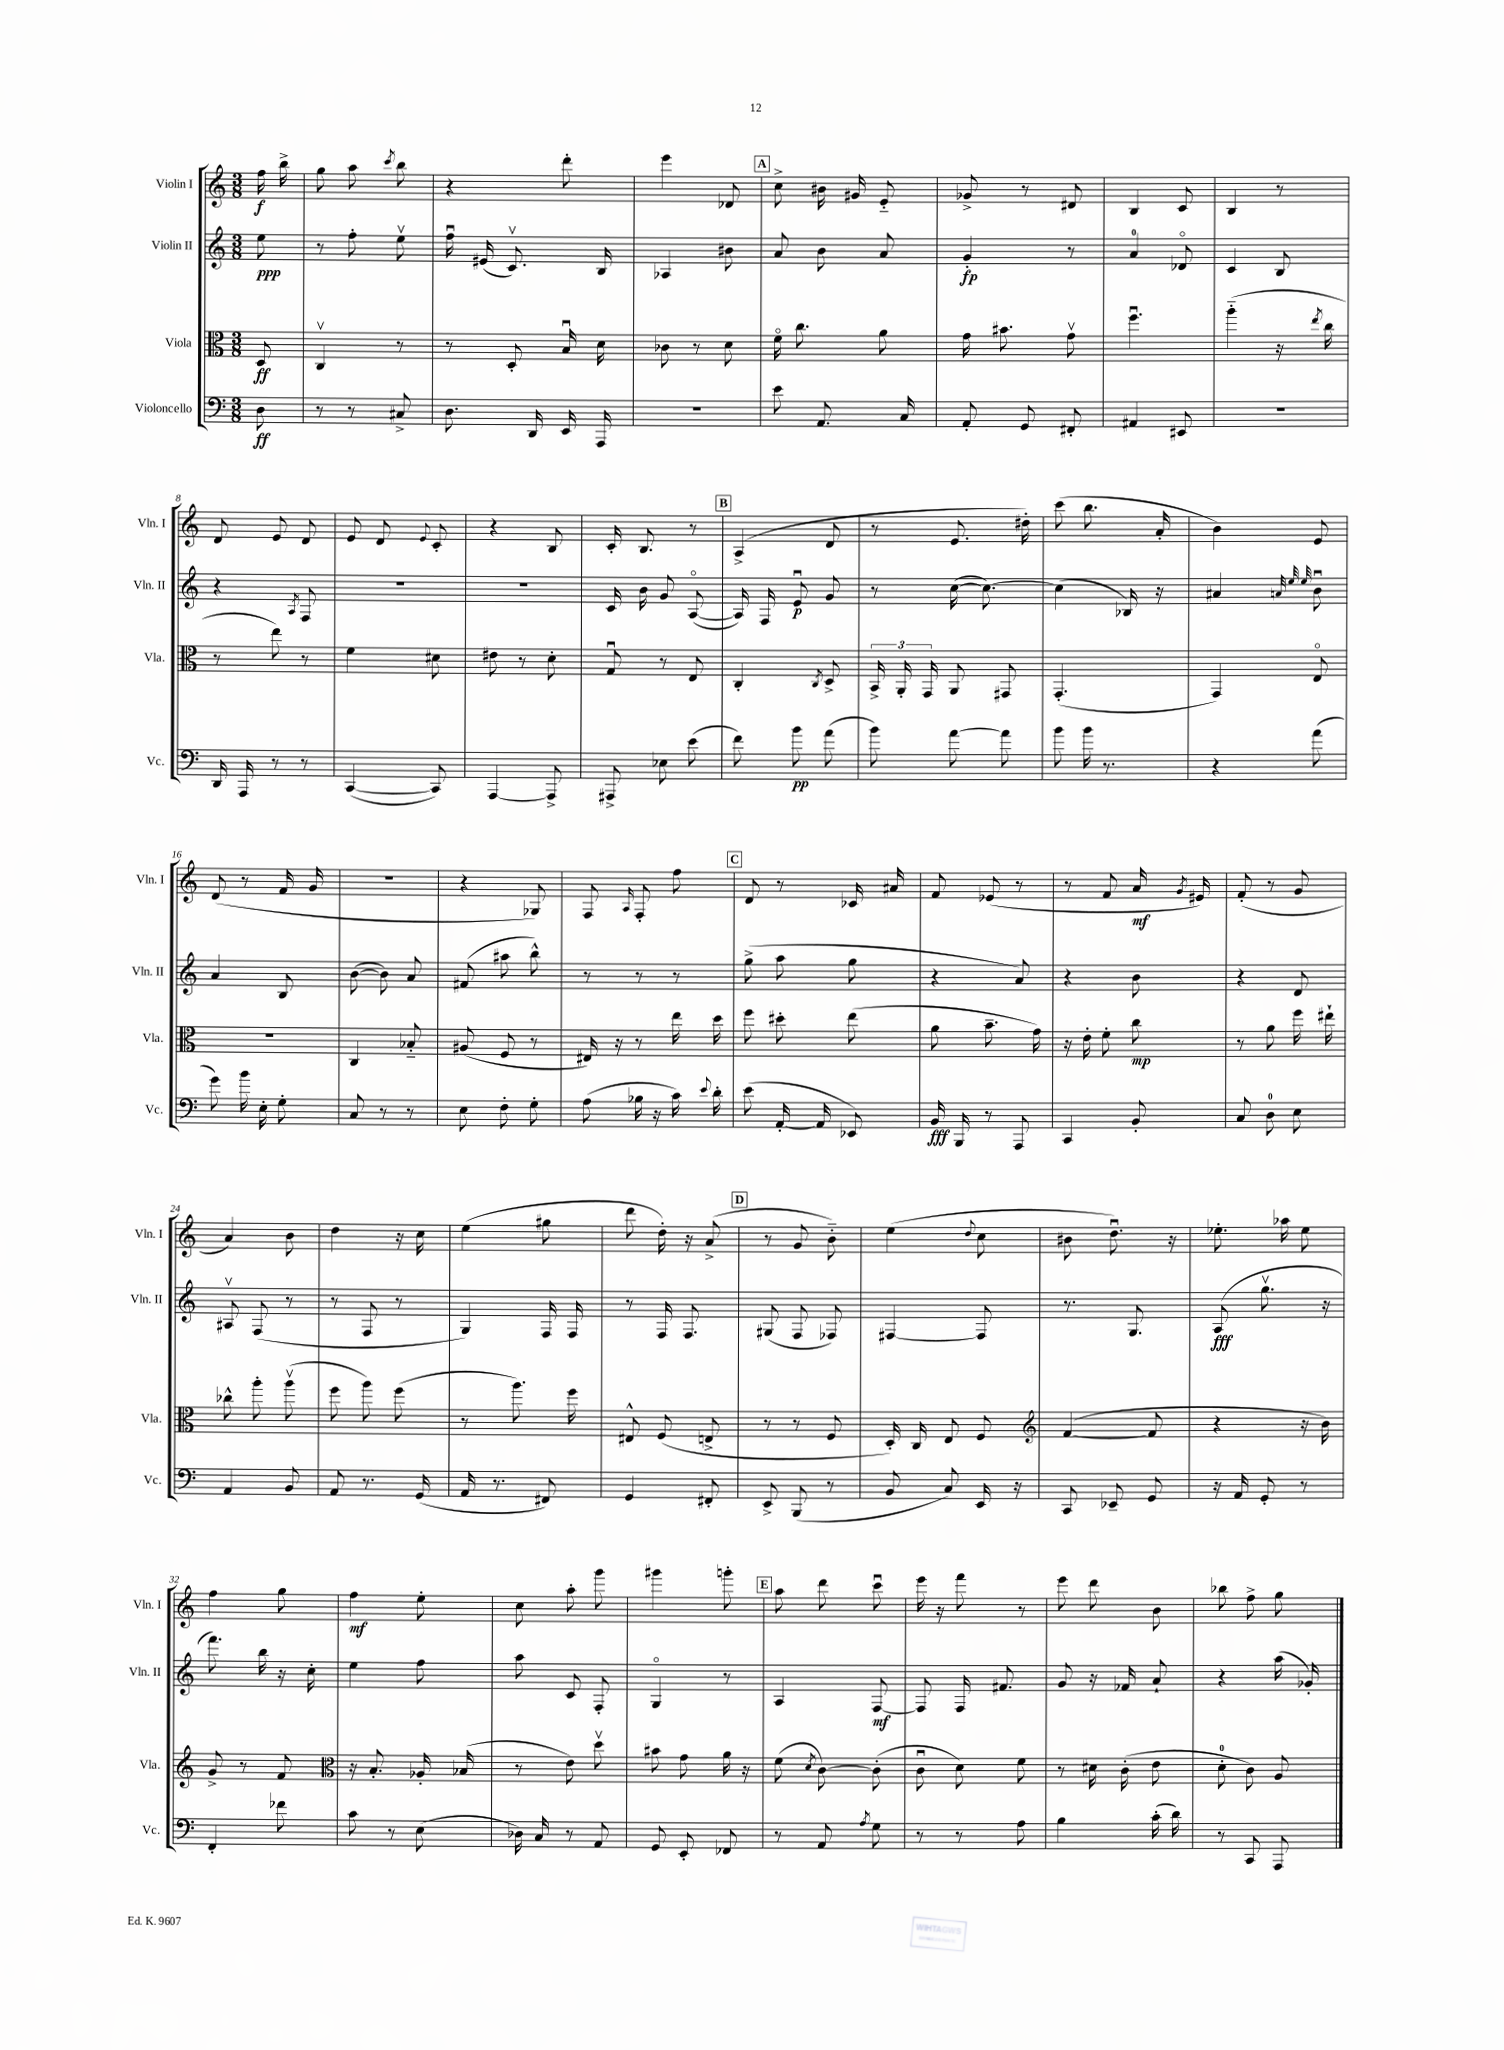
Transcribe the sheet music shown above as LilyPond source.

<<
\new StaffGroup <<
\new Staff = "s0" \with { instrumentName = "Violin I" shortInstrumentName = "Vln. I" } {
    \clef treble \key c \major \numericTimeSignature \time 3/8 \partial 8
    \autoBeamOff f''16\f b''16-> |
    g''8 a''8 \acciaccatura { c'''8 } b''8 |
    r4 d'''8-. |
    e'''4 des'8 |
    \mark \markup { \box "A" } c''8-> bis'16 gis'16 e'8-_ |
    ges'8-> r8 dis'8 |
    b4 c'8 |
    b4 r8 |
    d'8 e'8 d'8 |
    e'8 d'8 \appoggiatura { e'8 } c'8-. |
    r4 b8 |
    c'16-. b8. r8 |
    \mark \markup { \box "B" } a4->( d'8 |
    r8 e'8. dis''16-.) |
    c'''8( b''8. a'16-. |
    b'4) e'8 |
    d'8( r8 f'16 g'16 |
    R4. |
    r4 ges8) |
    f8 \grace { a16 } f8-. f''8 |
    \mark \markup { \box "C" } d'8 r8 ces'16 ais'16 |
    f'8 ees'8( r8 |
    r8 f'8 a'16\mf \acciaccatura { g'8 } eis'16) |
    f'8-.( r8 g'8 |
    a'4) b'8 |
    d''4 r16 c''16 |
    e''4( gis''8 |
    d'''8 d''16-.) r16 a'8->( |
    \mark \markup { \box "D" } r8 g'8 b'8-_) |
    e''4( \appoggiatura { d''8 } c''8 |
    bis'8 d''8.\downbow) r16 |
    ees''8.-. aes''16 ees''8 |
    f''4 g''8 |
    f''4\mf e''8-. |
    c''8 a''8-. g'''8 |
    gis'''4 g'''8-. |
    \mark \markup { \box "E" } a''8 d'''8 c'''8\downbow |
    e'''16 r16 f'''8 r8 |
    e'''8 d'''8 b'8 |
    bes''8 f''8-> g''8 \bar "|." |
}
\new Staff = "s1" \with { instrumentName = "Violin II" shortInstrumentName = "Vln. II" } {
    \clef treble \key c \major \numericTimeSignature \time 3/8 \partial 8
    \autoBeamOff e''8\ppp |
    r8 f''8-. e''8\upbow |
    f''16\downbow eis'16( c'8.\upbow) b16 |
    aes4 bis'8 |
    \mark \markup { \box "A" } a'8 b'8 a'8 |
    g'4-.\fp r8 |
    a'4-0 des'8\flageolet |
    c'4 b8 |
    r4 \acciaccatura { a8 } f8 |
    R4. |
    R4. |
    c'16 b'16 g'8 a8~\flageolet( |
    \mark \markup { \box "B" } a16) f16 e'8\downbow\p g'8 |
    r8 c''16~( c''8.~) |
    c''4( bes16) r16 |
    ais'4 \grace { a'32 e''32 e''32 } b'8\downbow |
    a'4 b8 |
    b'8~( b'8) a'8 |
    fis'8( ais''8 b''8-^) |
    r8 r8 r8 |
    \mark \markup { \box "C" } g''8->( a''8 g''8 |
    r4 a'8) |
    r4 b'8 |
    r4 d'8 |
    ais8\upbow f8( r8 |
    r8 f8 r8 |
    g4) f16 f16 |
    r8 f16 f8. |
    \mark \markup { \box "D" } gis8( f8 fes8) |
    fis4~ fis8 |
    r8. g8. |
    a8\fff( g''8.\upbow r16 |
    f'''8.) b''16 r16 c''16-. |
    e''4 f''8 |
    a''8 c'8 f8-. |
    g4\flageolet r8 |
    \mark \markup { \box "E" } a4 f8~\mf |
    f8 f16 fis'8. |
    g'8 r16 fes'16 a'8-! |
    r4 a''16( ges'16-.) \bar "|." |
}
\new Staff = "s2" \with { instrumentName = "Viola" shortInstrumentName = "Vla." } {
    \clef alto \key c \major \numericTimeSignature \time 3/8 \partial 8
    \autoBeamOff d8\ff |
    c4\upbow r8 |
    r8 d8-. b16\downbow d'16 |
    ces'8 r8 d'8 |
    \mark \markup { \box "A" } f'16\flageolet c''8. a'8 |
    g'16 bis'8. g'8\upbow |
    f''4.\downbow |
    a''4-_( r16 \acciaccatura { e''8 } c''16 |
    r8 e''8) r8 |
    f'4 dis'8 |
    eis'8 r8 d'8-. |
    g8\downbow r8 e8 |
    \mark \markup { \box "B" } c4-. \acciaccatura { c8 } d8-> |
    \tuplet 3/2 { b,16-> a,16-. g,16 } a,8 gis,8 |
    g,4.-.( |
    g,4) e8\flageolet |
    R4. |
    c4 bes8-_ |
    ais8( f8 r8 |
    eis16) r16 r8 e''16 d''16 |
    \mark \markup { \box "C" } f''8 dis''8-. e''8( |
    a'8 b'8.-- g'16) |
    r16 e'16-. f'8-. c''8\mp |
    r8 a'8 f''16 eis''16-! |
    ces''8-^ a''8-. a''8\upbow( |
    f''8 a''8) f''8( |
    r8 a''8.) f''16 |
    eis8-^ f8( e8-> |
    \mark \markup { \box "D" } r8 r8 f8 |
    d16-.) c16 e8 f8 |
    \clef treble f'4~( f'8 |
    r4 r16 b'16) |
    g'8-> r8 f'8 |
    \clef alto r16 b8.-. aes16-. bes16( |
    r8 e'8) d''8\upbow |
    bis'8 g'8 a'16 r16 |
    \mark \markup { \box "E" } f'8( \acciaccatura { d'8 } c'8~) c'8-.( |
    c'8\downbow d'8) f'8 |
    r8 dis'16 c'16-.( e'8 |
    d'8-0-. c'8) a8 \bar "|." |
}
\new Staff = "s3" \with { instrumentName = "Violoncello" shortInstrumentName = "Vc." } {
    \clef bass \key c \major \numericTimeSignature \time 3/8 \partial 8
    \autoBeamOff d8\ff |
    r8 r8 cis8-> |
    d8. d,16 e,16 a,,16 |
    R4. |
    \mark \markup { \box "A" } e'8 a,8. c16 |
    a,8-. g,8 fis,8-. |
    ais,4 eis,8 |
    R4. |
    d,16 a,,16 r8 r8 |
    c,4~( c,8) |
    a,,4~ a,,8-> |
    ais,,8-> ees8 e'8( |
    \mark \markup { \box "B" } f'8) b'8\pp a'8( |
    b'8) a'8~ a'8 |
    b'8 b'16 r8. |
    r4 a'8( |
    g'8) b'16 e16-. g8-. |
    c8 r8 r8 |
    e8 f8-. g8-. |
    a8( bes16 r16 c'16) \appoggiatura { e'8 } d'16-. |
    \mark \markup { \box "C" } e'8( a,16~-. a,16 ees,8) |
    b,16\fff b,,16 r8 a,,8 |
    c,4 b,8-. |
    c8 d8-0 e8 |
    a,4 b,8 |
    a,8 r8. g,16( |
    a,16 r8. fis,8) |
    g,4 fis,8-. |
    \mark \markup { \box "D" } e,8-> b,,8( r8 |
    b,8 c8) e,16 r16 |
    c,8 ees,8-- g,8 |
    r16 a,16 g,8-. r8 |
    f,4-. fes'8 |
    c'8 r8 e8( |
    des16) c16 r8 a,8 |
    g,8 e,8-. fes,8 |
    \mark \markup { \box "E" } r8 a,8 \acciaccatura { a8 } g8 |
    r8 r8 a8 |
    b4 c'16-.( d'16) |
    r8 c,8 a,,8 \bar "|." |
}
>>
>>
